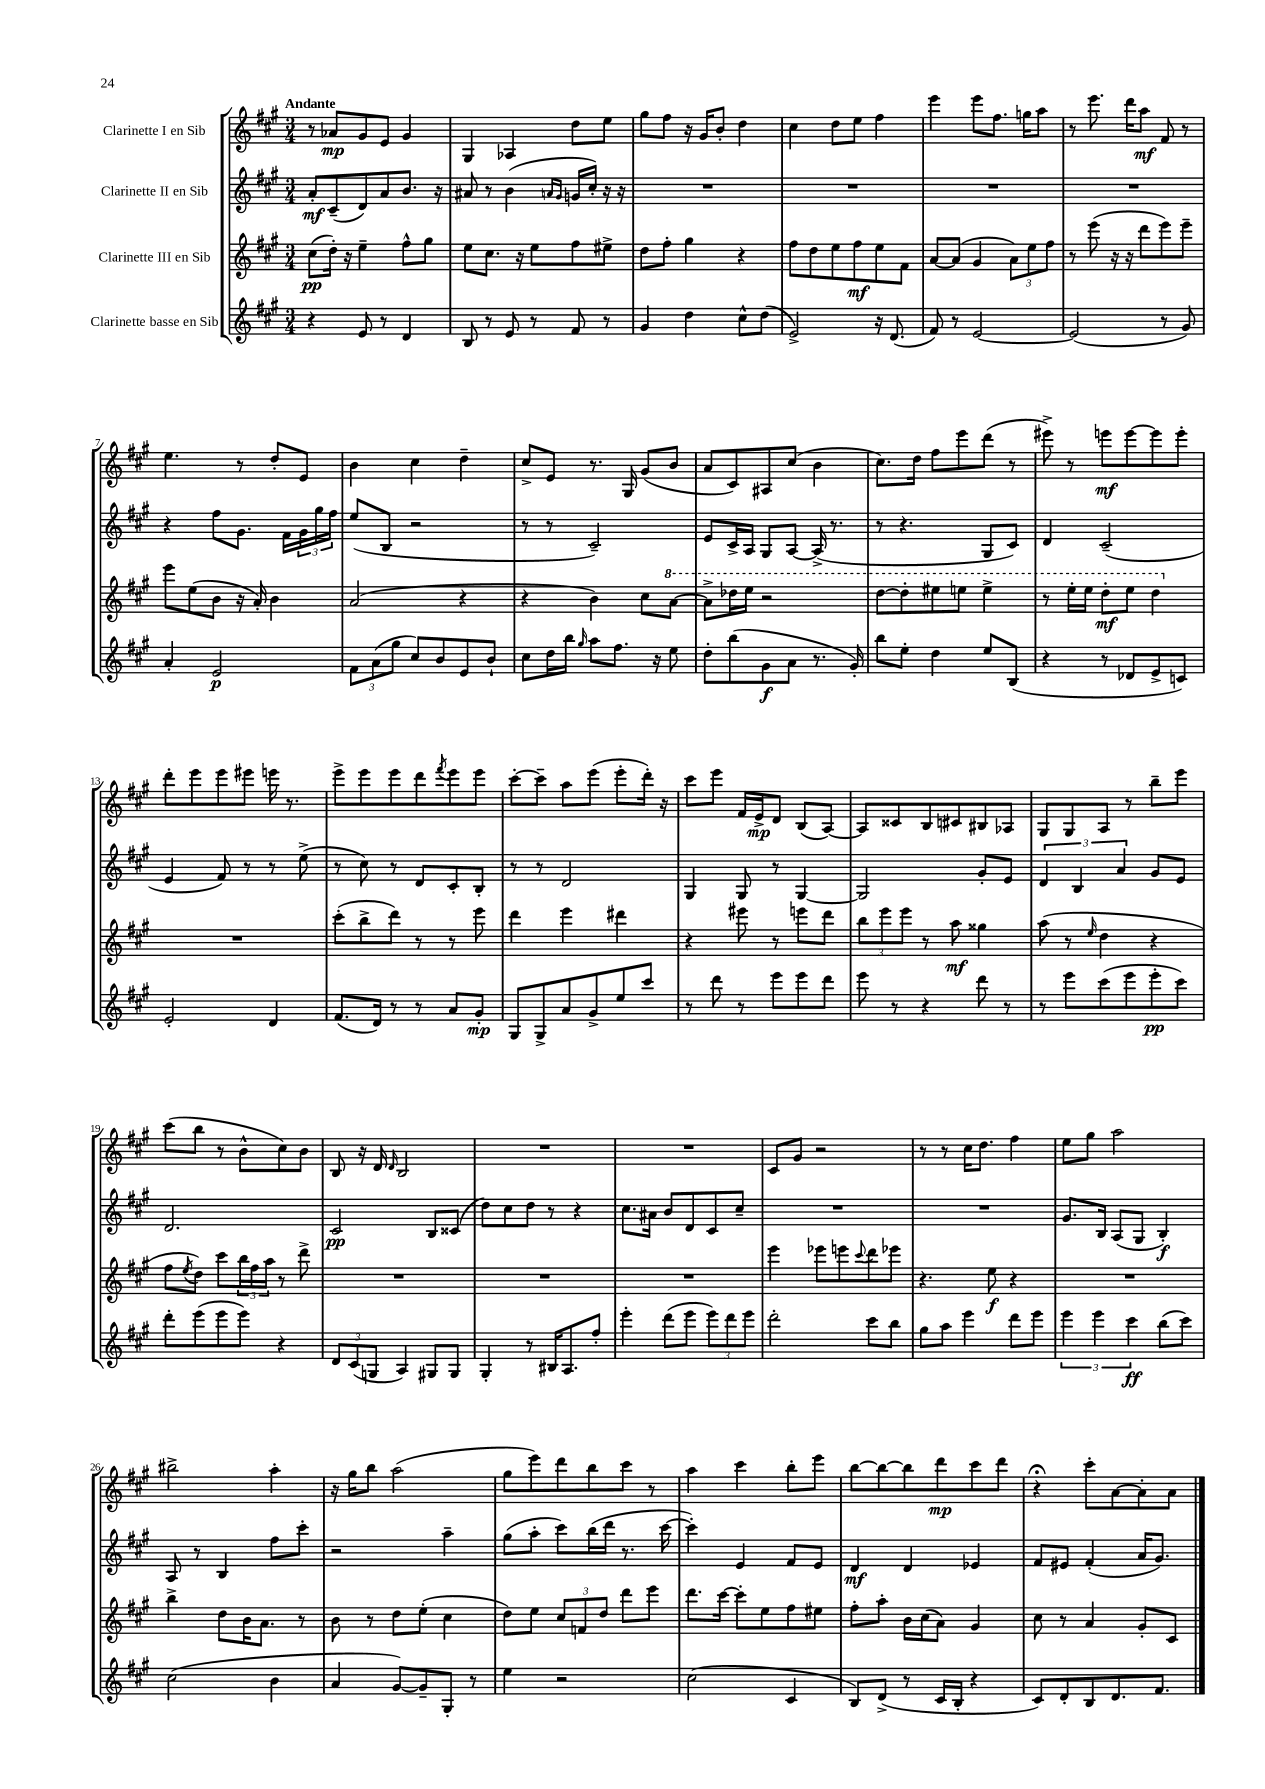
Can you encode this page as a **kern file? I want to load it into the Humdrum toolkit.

**kern	**kern	**kern	**kern
*staff4	*staff3	*staff2	*staff1
*clefG2	*clefG2	*clefG2	*clefG2
*k[f#c#g#]	*k[f#c#g#]	*k[f#c#g#]	*k[f#c#g#]
*M3/4	*M3/4	*M3/4	*M3/4
4r	(8cc#	8a'	8r
.	16dd')	(8c#~	8a-
.	16r	.	.
8e	4ee~	8d)	8g#
8r	.	8a	8e
4d	8ff#^^	8.b	4g#
.	8gg#	.	.
.	.	16r	.
=	=	=	=
8B	8ee	8a#	4G#
8r	8.cc#	8r	.
8e	.	(4b	4A-
.	16r	.	.
8r	8ee	.	.
.	.	16qqa	.
.	.	16qqg#	.
8f#	8ff#	16g	8dd
.	.	16cc#')	.
8r	8ee#^	16r	8ee
.	.	16r	.
=	=	=	=
4g#	8dd	2.r	8gg#
.	8ff#'	.	8ff#
4dd	4gg#	.	16r
.	.	.	16g#
.	.	.	8b'
8cc#^^	4r	.	4dd
(8dd	.	.	.
=	=	=	=
2e^)	8ff#	2.r	4cc#
.	8dd	.	.
.	8ee	.	8dd
.	8ff#	.	8ee
16r	8ee	.	4ff#
(8.d	.	.	.
.	8f#	.	.
=	=	=	=
8f#)	[8a	2.r	4eee
8r	(8a]	.	.
[2e	4g#	.	8eee
.	.	.	8.ff#
.	12a)	.	.
.	.	.	16gg
.	12ee	.	.
.	.	.	8aa
.	12ff#	.	.
=	=	=	=
(2e]	8r	2.r	8r
.	(8eee	.	8.eee
.	16r	.	.
.	16r	.	16ddd
.	8ddd	.	8aa
8r	8eee)	.	8f#
8g#)	8eee~	.	8r
=	=	=	=
4a'	8eee	4r	4.ee
.	(8ee	.	.
2e	8b	8ff#	.
.	16r	8.g#	8r
.	16a')	.	.
.	4b	.	8dd'
.	.	16f#	.
.	.	24g#	8e
.	.	24gg#	.
.	.	24ff#	.
=	=	=	=
12f#	(2a	(8ee	4b
(12a	.	.	.
.	.	8B	.
12gg#	.	.	.
8cc#)	.	2r	4cc#
8b	.	.	.
8e	4r	.	4dd~
8b`	.	.	.
=	=	=	=
8cc#	4r	8r	8cc#^
16dd	.	8r	8e
16bb	.	.	.
16qqgg#	.	.	.
8aa	4b)	2c#~)	8.r
8.ff#	.	.	.
.	.	.	16G#
.	8cc#	.	(8g#
16r	.	.	.
8ee	[8aa	.	8b
=	=	=	=
8dd'	8aa^]	8e	8a
(8bb	16ddd-	16c#^	8c#)
.	16eee	16A	.
8g#	2r	8G#	8A#
8a	.	[8A	(8cc#
8.r	.	(16A^]	4b
.	.	8.r	.
16g#')	.	.	.
=	=	=	=
8bb	[8ddd	8r	8.cc#)
8ee'	8ddd']	4.r	.
.	.	.	16dd
4dd	8eee#	.	8ff#
.	8eee	.	8eee
8ee	4eee^	8G#	(8ddd
(8B	.	8c#)	8r
=	=	=	=
4r	8r	4d	8eee#^)
.	16eee'	.	8r
.	16eee	.	.
8r	8ddd'	(2c#~	8eee
8d-	8eee	.	[8eee
8e^	4ddd	.	8eee]
8c)	.	.	8eee'
=	=	=	=
2e'	2.r	4e	8ddd'
.	.	.	8eee
.	.	8f#)	8eee
.	.	8r	8eee#
4d	.	8r	16eee
.	.	.	8.r
.	.	(8ee^	.
=	=	=	=
(8.f#	(8ccc#'	8r	8eee^
.	8bb^	8cc#)	8eee
16d)	.	.	.
8r	8ddd)	8r	8eee
8r	8r	8d	8ddd
.	.	.	8qfff#
8a	8r	8c#'	8eee
8g#'	8eee	8B'	8eee
=	=	=	=
8G#	4ddd	8r	[8ccc#'
8G#^	.	8r	8ccc#~]
8a	4eee	2d	8aa
8g#^	.	.	(8eee
8ee	4ddd#	.	8eee'
8ccc#	.	.	16ddd')
.	.	.	16r
=	=	=	=
8r	4r	4G#	8ccc#
8ddd	.	.	8eee
8r	8eee#	8G#	16f#
.	.	.	16e^
8eee	8r	8r	8d
8eee	8eee	[4G#	(8B
8ddd	8ddd	.	[8A)
=	=	=	=
8eee	12bb	2G#]	8A]
.	12eee	.	.
8r	.	.	8c##
.	12eee	.	.
4r	8r	.	8B
.	8aa	.	8c#
8ddd	4gg##	8g#'	8B#
8r	.	8e	8A-
=	=	=	=
8r	(8aa	6d	8G#
8eee	8r	.	8G#
.	.	6B	.
.	16qqee	.	.
(8ccc#	4dd	.	8A
.	.	6a	.
8eee	.	.	8r
8eee'	4r	8g#	8bb~
8ccc#)	.	8e	8eee
=	=	=	=
8ddd'	8ff#	2.d	(8ccc#
.	8qee	.	.
(8eee	8dd)	.	8bb
8eee	8ccc#	.	8r
8eee)	24bb	.	8b^^
.	24ff#	.	.
.	24aa	.	.
4r	8r	.	8cc#)
.	8ddd^	.	8b
=	=	=	=
12d	2.r	2c#	8B
(12c#	.	.	.
.	.	.	16r
12G	.	.	.
.	.	.	16d
.	.	.	16qqd
4A)	.	.	2B
8G#	.	8B	.
8G#	.	(8c##	.
=	=	=	=
4G#'	2.r	8dd)	2.r
.	.	8cc#	.
8r	.	8dd	.
16B#	.	8r	.
8.A	.	.	.
.	.	4r	.
8ff#'	.	.	.
=	=	=	=
4eee'	2.r	8.cc#	2.r
.	.	16a#	.
(8ddd	.	8b	.
8eee	.	8d	.
12eee)	.	8c#	.
12ddd	.	.	.
.	.	8cc#~	.
12eee	.	.	.
=	=	=	=
2ddd'	4eee	2.r	8c#
.	.	.	8g#
.	8eee-	.	2r
.	8eee	.	.
.	8qqccc#	.	.
8ccc#	8ddd	.	.
8bb	8eee-	.	.
=	=	=	=
8gg#	4.r	2.r	8r
8aa	.	.	8r
4eee	.	.	16cc#
.	.	.	8.dd
.	8ee	.	.
8ddd	4r	.	4ff#
8eee	.	.	.
=	=	=	=
6eee	2.r	8.g#	8ee
.	.	.	8gg#
6eee	.	.	.
.	.	16B	.
.	.	(8A	2aa
6ccc#	.	.	.
.	.	8G#	.
(8bb	.	4B')	.
8ccc#)	.	.	.
=	=	=	=
(2cc#	4bb^	8A	2bb#^
.	.	8r	.
.	8dd	4B	.
.	16b	.	.
.	8.a	.	.
4b	.	8ff#	4aa'
.	8r	8ccc#'	.
=	=	=	=
4a	8b	2r	16r
.	.	.	16gg#
.	8r	.	8bb
[8g#)	8dd	.	(2aa
8g#~]	(8ee'	.	.
8G#'	4cc#	4aa~	.
8r	.	.	.
=	=	=	=
4ee	8dd)	(8gg#	8gg#
.	8ee	8aa'	8eee)
2r	12cc#	8ccc#)	8ddd
.	12f	.	.
.	.	(16bb	8bb
.	12dd	.	.
.	.	16ddd	.
.	8ddd	8.r	8ccc#
.	8eee	.	8r
.	.	[16ccc#	.
=	=	=	=
(2cc#	8.ddd	4ccc#'])	4aa
.	[16ccc#	.	.
.	8ccc#']	4e	4ccc#
.	8ee	.	.
4c#	8ff#	8f#	8bb'
.	8ee#	8e	8eee
=	=	=	=
8B)	8ff#'	4d	[8bb
(8d^	8aa'	.	8bb_
8r	16b	4d	8bb]
.	(16cc#	.	.
16c#	8a)	.	8ddd
16B'	.	.	.
4r	4g#	4e-	8ccc#
.	.	.	8ddd
=	=	=	=
8c#)	8cc#	8f#	4r;
8d'	8r	8e#	.
8B	4a	(4f#'	8ccc#'
8.d	.	.	[8a
.	8g#'	16a	8a']
8.f#	.	8.g#)	.
.	8c#	.	8a
==	==	==	==
*-	*-	*-	*-
